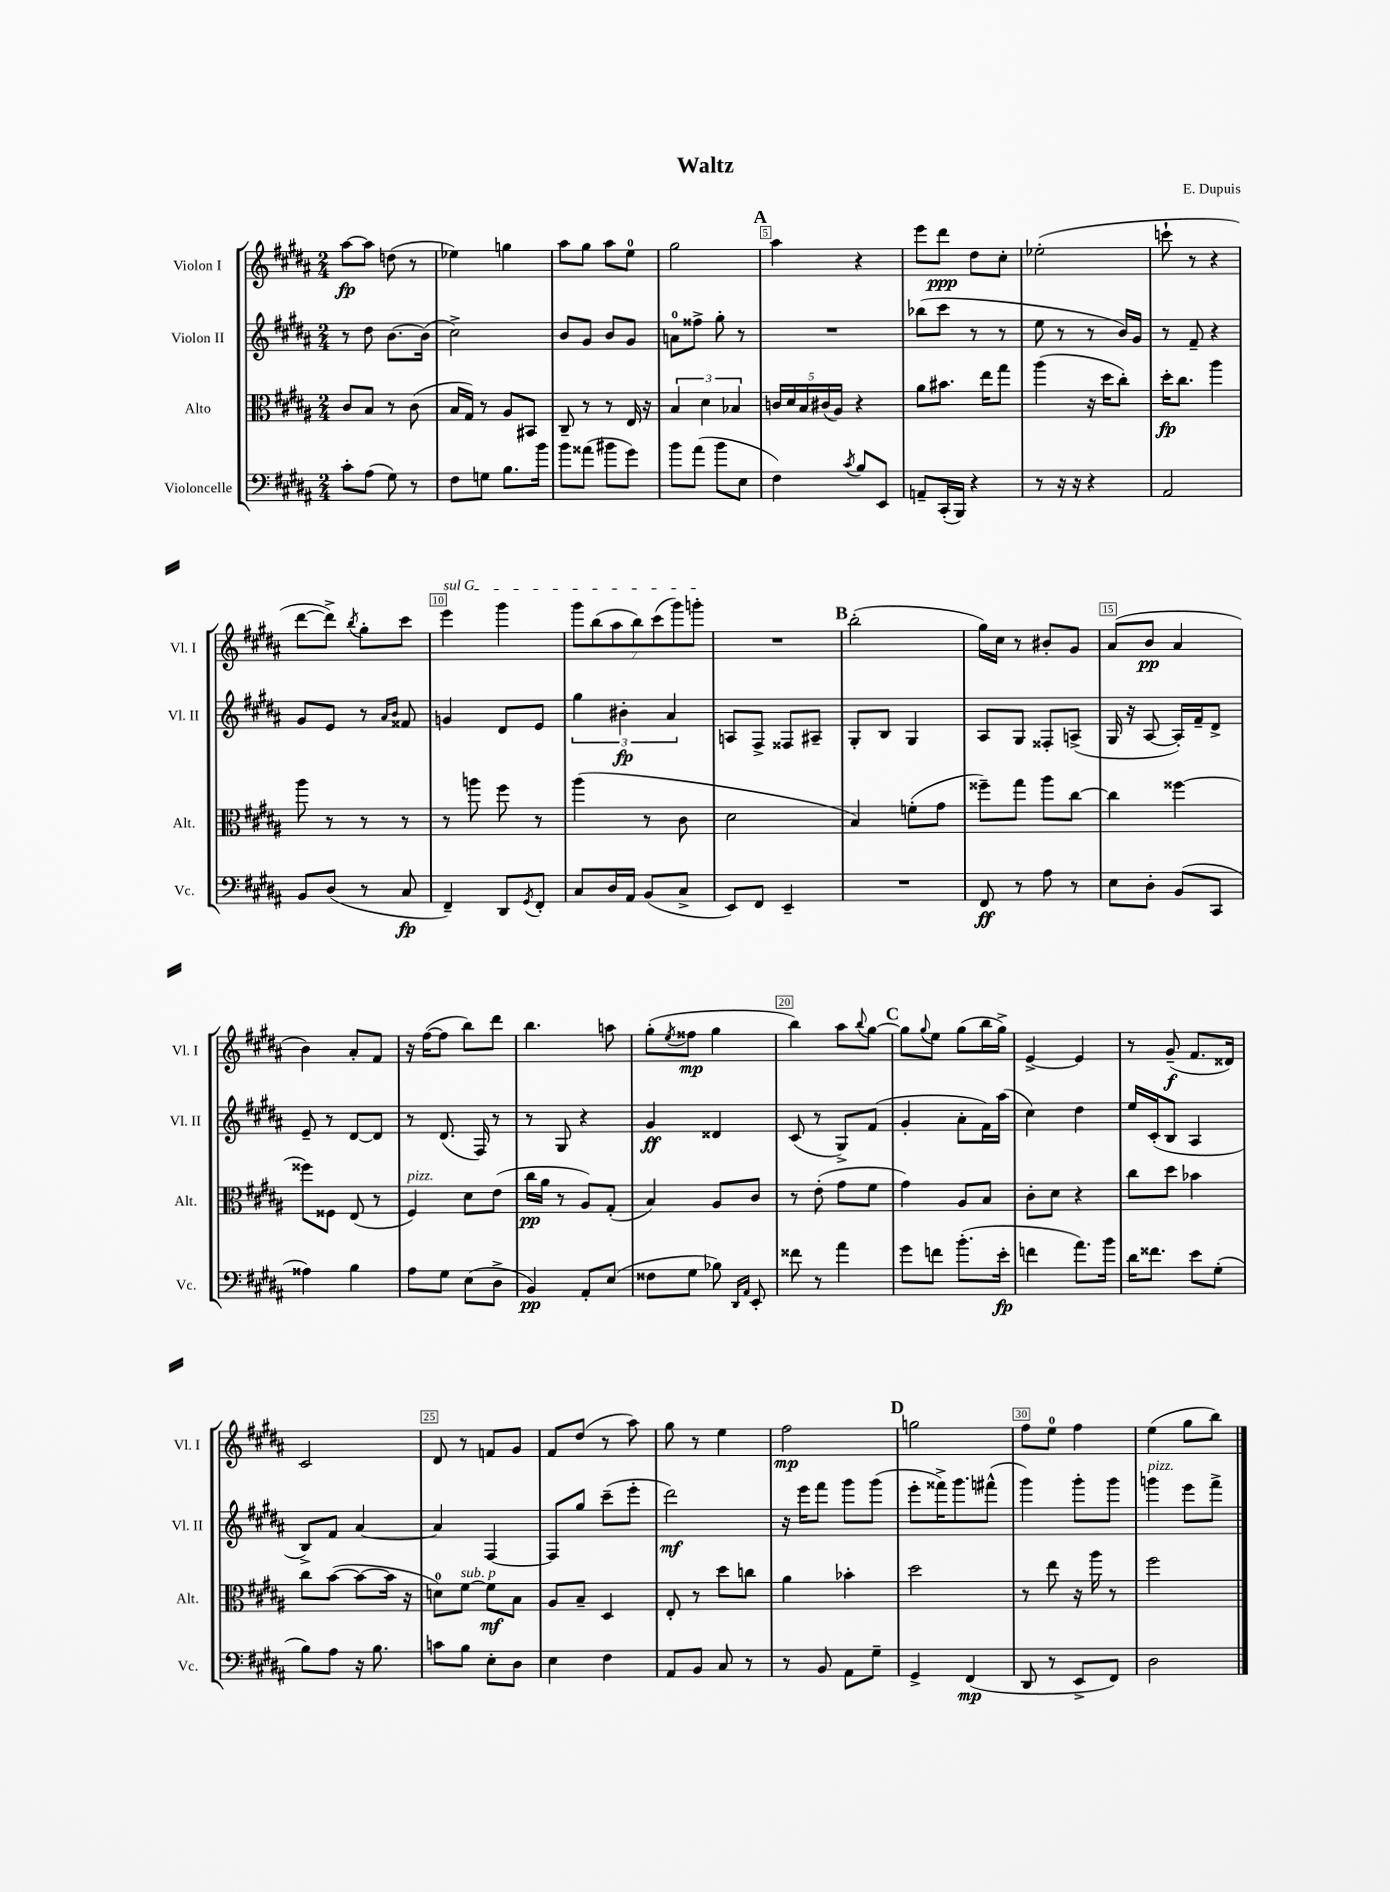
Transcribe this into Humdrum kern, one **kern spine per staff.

**kern	**kern	**kern	**kern
*staff4	*staff3	*staff2	*staff1
*clefF4	*clefC3	*clefG2	*clefG2
*k[f#c#g#d#a#]	*k[f#c#g#d#a#]	*k[f#c#g#d#a#]	*k[f#c#g#d#a#]
*M2/4	*M2/4	*M2/4	*M2/4
8c#'	8c#	8r	[8aa#
(8A#	8B	8dd#	8aa#]
8G#)	8r	[8.b	(8dd
8r	(8c#	.	8r
.	.	(16b]	.
=	=	=	=
8F#	16B	2cc#^)	4ee-)
.	16G#)	.	.
8G	8r	.	.
8.B	8A#	.	4gg
.	8BB#	.	.
16b	.	.	.
=	=	=	=
8b	8C#~	8b	8aa#
(8a##	8r	8g#	8gg#
8b#	8r	8b	8aa#
8g#)	16E	8g#	8ee
.	16r	.	.
=	=	=	=
8b	6B	8a	2gg#
(8a#	.	8ff##^	.
.	6d#	.	.
8b	.	8gg#'	.
.	6B-	.	.
8E	.	8r	.
=	=	=	=
4F#)	20c	2r	4aa#
.	20d#	.	.
.	20B	.	.
.	(20c#	.	.
.	20A#)	.	.
8qc#	.	.	.
8B	4r	.	4r
8EE	.	.	.
=	=	=	=
8AA~	8a#	(8bb-	8eee
(16CC#'	8.b#	8ccc#	8ddd#
16BBB)	.	.	.
4r	.	8r	8dd#
.	16ee	.	.
.	8gg#	8r	8cc#'
=	=	=	=
8r	(4aa#	8ee	(2ee-'
16r	.	8r	.
16r	.	.	.
4r	16r	8r	.
.	16dd#	.	.
.	8cc#')	16b)	.
.	.	16g#	.
=	=	=	=
2AA#	16dd#'	8r	8ccc`
.	8.cc#	.	.
.	.	8f#~	8r
.	4aa#	4r	4r
=	=	=	=
8BB	8aa#	8g#	[8ddd#
(8D#	8r	8e	8ddd#^])
.	.	.	8qbb
8r	8r	8r	8gg#'
.	.	16qqa#	.
.	.	16qqb	.
8C#	8r	8f##	8ccc#
=	=	=	=
4FF#~)	8r	4g	4eee
.	8aa	.	.
8DD#	8ff#	8d#	4ggg#
8qGG#	.	.	.
8FF#'	8r	8e	.
=	=	=	=
8C#	(4aa#	6gg#	14ggg#
.	.	.	(14bb
16D#	.	.	.
.	.	.	14aa#
.	.	6b#'	.
16AA#	.	.	.
.	.	.	14bb)
(8BB	8r	.	.
.	.	.	(14ccc#
.	.	6a#	.
.	.	.	14ggg#)
8C#^	8c#	.	.
.	.	.	14ggg'
=	=	=	=
8EE)	2d#	8A	2r
8FF#	.	8F#^	.
4EE~	.	8F##	.
.	.	8A#~	.
=	=	=	=
2r	4B)	8G#'	(2bb'
.	.	8B	.
.	(8f'	4G#	.
.	8g#	.	.
=	=	=	=
8FF#	8ff##~)	8A#	16gg#)
.	.	.	16cc#
8r	8gg#	8G#	8r
8A#	8aa#	8F##'	8b#'
8r	[8cc#	(8A^	8g#
=	=	=	=
8E	4cc#]	16G#	(8a#
.	.	16r	.
8D#'	.	[8A#	8b
(8BB	[4ff##	16A#'])	4a#
.	.	16f#~	.
8CC#	.	8d#^	.
=	=	=	=
4A##)	8ff##]	8e~	4b)
.	8F##	8r	.
4B	(8E	[8d#	8a#'
.	8r	8d#]	8f#
=	=	=	=
8A#	4F#)	8r	16r
.	.	.	([16ff#
8G#	.	(8.d#	8ff#]
(8E	8d#	.	8bb)
.	.	16F#)	.
8D#^	(8e	8r	8ddd#
=	=	=	=
4BB)	16cc#	8r	4.bb
.	16a#	.	.
.	8r	8G#	.
8AA#'	8A#)	4r	.
(8E	(8G#'	.	8aa
=	=	=	=
8F##	4B)	4g#	(8gg#'
.	.	.	8qee
8G#	.	.	8ff##
8B-)	8A#	4d##	4gg#
16qqDD#	.	.	.
16qqAA#	.	.	.
8EE'	8c#	.	.
=	=	=	=
8f##	8r	(8c#	4bb)
8r	(8e'	8r	.
4a#	8g#	8G#^)	8aa#
.	.	.	8qqbb
.	8f#	(8f#	[8gg#
=	=	=	=
8g#	4g#)	4g#'	8gg#]
.	.	.	8qqgg#
8f	.	.	8ee
(8.b'	8A#	8a#'	(8gg#
.	8B	16f#)	16bb
16e'	.	(16aa#	16gg#^)
=	=	=	=
4f	8c#'	4cc#)	[4e^
.	8d#	.	.
8.a#)	4r	4dd#	4e]
16b	.	.	.
=	=	=	=
16d#	8cc#	16ee	8r
8.f##	.	(16c#'	.
.	8dd#	8B	(8g#~
8e	4b-	4A#	8.f#
(8G#'	.	.	.
.	.	.	16d##)
=	=	=	=
8B)	8cc#	8B^)	2c#
8A#	([8b	8f#	.
16r	8b_	[4a#	.
8.B	.	.	.
.	16b]	.	.
.	16r	.	.
=	=	=	=
8c	8d)	4a#]	8d#
8B	[8f#	.	8r
8E'	8f#]	[4F#	8f
8D#	8B	.	8g#
=	=	=	=
4E	8A#	8F#]	8f#
.	8B~	8gg#	(8dd#
4F#	4D#	(8ccc#~	8r
.	.	8eee'	8aa#)
=	=	=	=
8AA#	8E'	2ddd#)	8gg#
8BB	8r	.	8r
8C#	8dd#	.	4ee
8r	8cc	.	.
=	=	=	=
8r	4a#	16r	2ff#
.	.	16eee	.
8BB	.	8fff#	.
8AA#	4b-'	8ggg#	.
8G#~	.	(8ggg#	.
=	=	=	=
4GG#^	2dd#	8eee'	2gg
.	.	16fff##^)	.
.	.	8.ggg#	.
(4FF#	.	.	.
.	.	(8fff#^^	.
=	=	=	=
8DD#	8r	4ggg#)	8ff#
8r	8ee	.	8ee
8EE^	16r	8ggg#'	4ff#
.	16aa#	.	.
8FF#)	8r	8ggg#	.
=	=	=	=
2D#	2ff#	4ggg	(4ee
.	.	8eee	8gg#
.	.	8fff#^	8bb)
==	==	==	==
*-	*-	*-	*-
